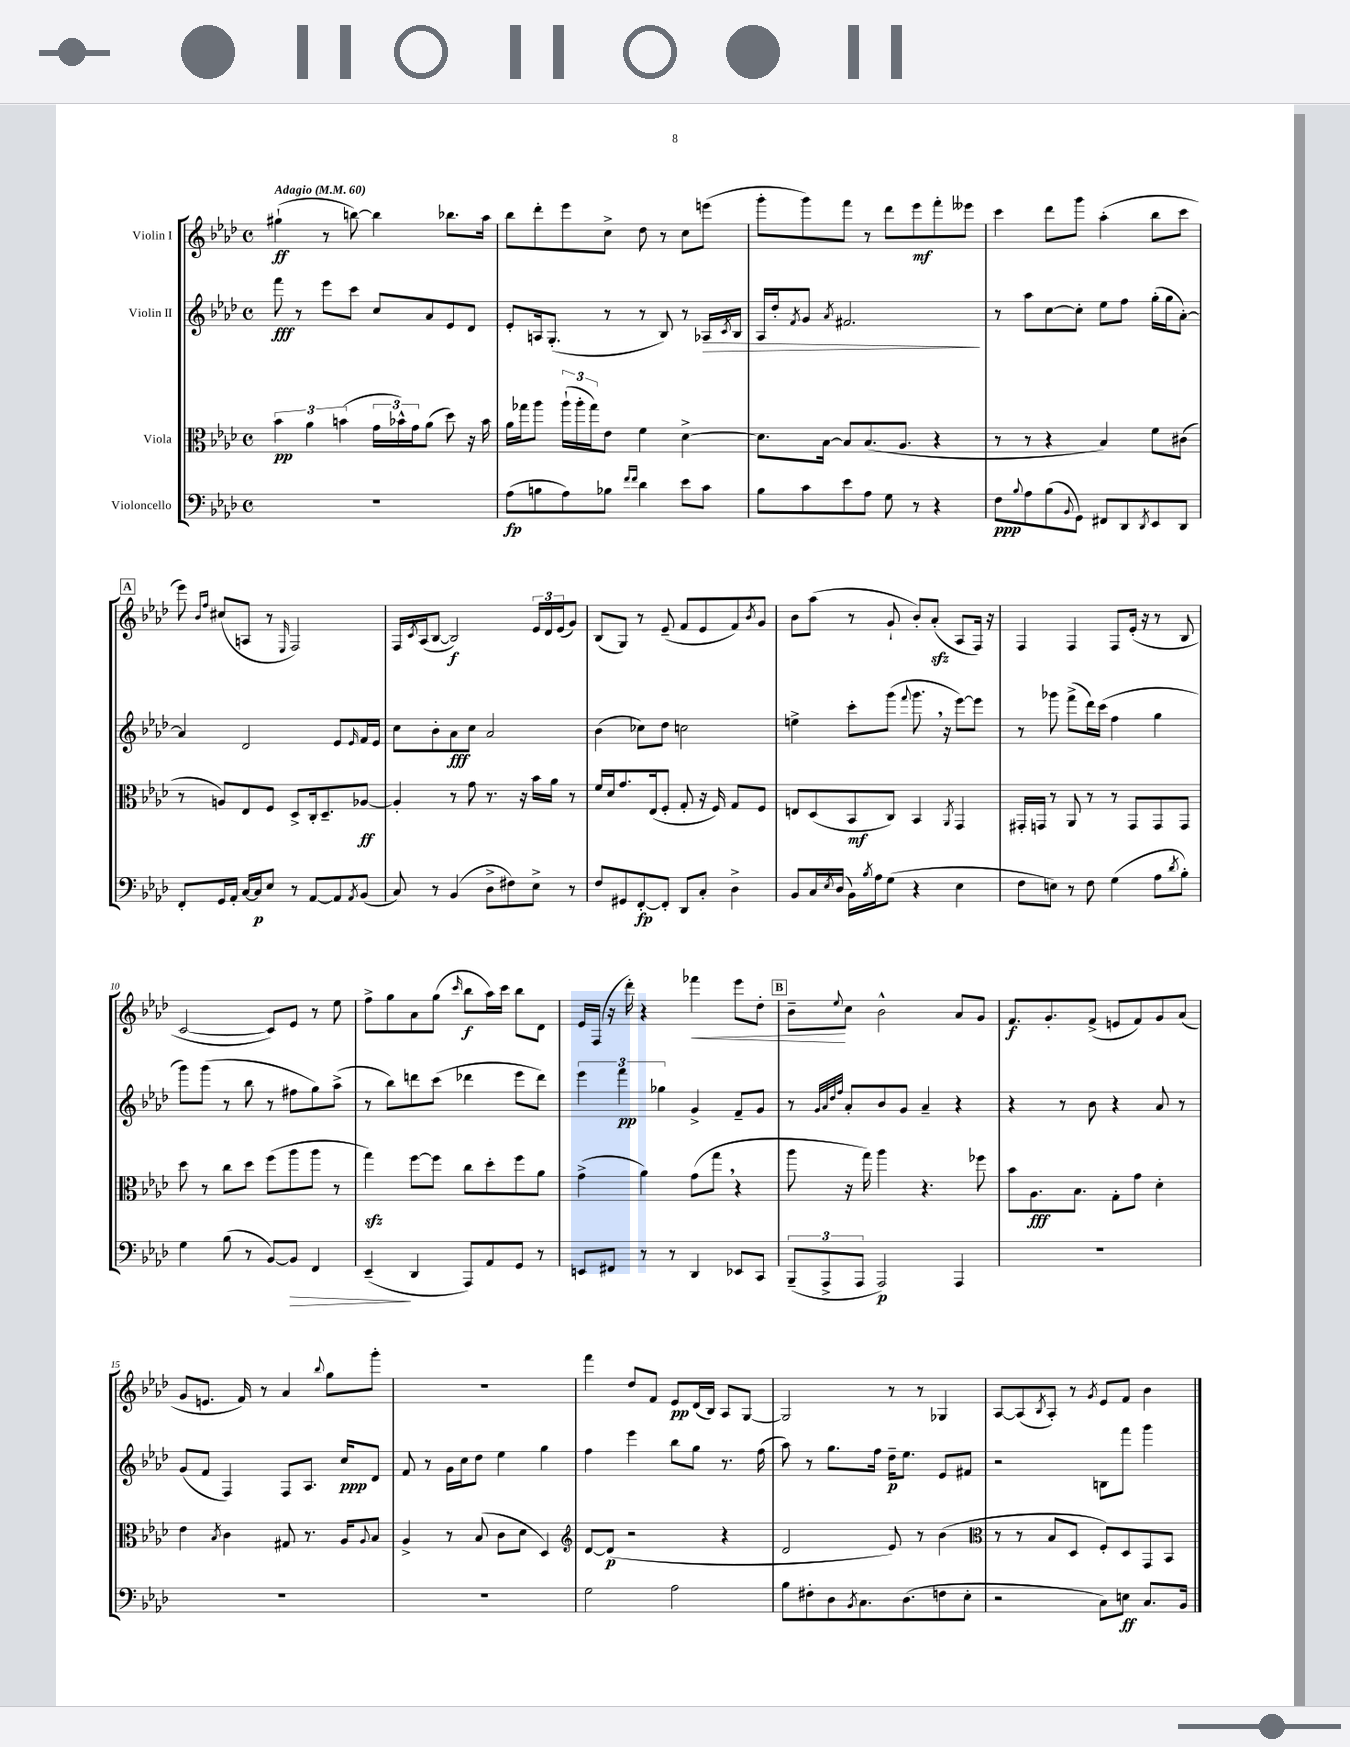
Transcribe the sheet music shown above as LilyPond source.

<<
\new StaffGroup <<
\new Staff = "s0" \with { instrumentName = "Violin I" } {
    \clef treble \key aes \major \defaultTimeSignature \time 4/4 \tempo "Adagio" 4 = 60
    gis''4-!\ff( r8 b''8~) b''4 bes''8. aes''16 |
    bes''8 des'''8-. ees'''8 c''8-> des''8 r8 c''8 e'''8( |
    g'''8-. g'''8) f'''8 r8 des'''8 ees'''8\mf f'''8-. eeses'''8 |
    c'''4 des'''8 g'''8 aes''4-.( bes''8 c'''8 |
    \mark \markup { \box "A" } ees'''8) \grace { bes'16 f''16 } cis''8( a8 r8 \grace { ees16 } f2) |
    f16 \acciaccatura { c'8 } aes16( bes8~ bes2\f) \tuplet 3/2 { ees'16 des'16 ees'16( } g'8) |
    bes8( g8) r8 ees'8--( f'8 ees'8 f'8) \acciaccatura { bes'8 } g'8 |
    bes'8 aes''8( r8 g'8-! bes'8-.) aes'8-.\sfz( aes8 f16) r16 |
    f4 f4 f8 ees'16-.( r16 r8 bes8 |
    c'2~ c'8) ees'8 r8 ees''8 |
    f''8-> g''8 aes'8 g''8( \grace { c'''16 } bes''8\f aes''16) c'''16 bes''8 des'8 |
    ees'16 f16( r16 des'''16-.) r4 fes'''4\< ees'''8 des''8-. |
    \mark \markup { \box "B" } bes'8--\! \appoggiatura { ees''8 } c''8 bes'2-^ aes'8 g'8 |
    f'8.\f g'8.-. f'8->( e'8 f'8) g'8 aes'8( |
    g'8 e'8. f'16) r8 aes'4 \appoggiatura { bes''8 } g''8 g'''8-. |
    R1 |
    f'''4 des''8 f'8 ees'8\pp des'16( bes16) aes8 g8~ |
    g2 r8 r8 ges4 |
    aes8~ aes8( \acciaccatura { bes8 } aes8-.) r8 \acciaccatura { g'8 } ees'8 f'8 bes'4 \bar "|." |
}
\new Staff = "s1" \with { instrumentName = "Violin II" } {
    \clef treble \key aes \major \defaultTimeSignature \time 4/4
    f'''8\fff r8 ees'''8 c'''8 c''8 aes'8 ees'8 des'8 |
    ees'8-. a16 g8.-.( r8 r8 bes8) r8 aes16\> \acciaccatura { c'8 } bes16 |
    aes16 des''16-. \acciaccatura { f'8 } g'8 \acciaccatura { aes'8 } fis'2.\! |
    r8 aes''8 c''8~ c''8-. ees''8 f''8 g''16-.( g''16 aes'8~-.) |
    \mark \markup { \box "A" } aes'4 des'2 ees'8 \grace { ees'16 } f'16 ees'16 |
    c''8 bes'8-. aes'8\fff c''8 aes'2 |
    bes'4( ces''8) des''8 c''2 |
    e''4-> c'''8-. g'''8( \appoggiatura { f'''8 } g'''8. \breathe r16 ees'''8~) ees'''8 |
    r8 ges'''8 f'''8->( des'''16) c'''16( f''4 g''4 |
    g'''8) g'''8( r8 bes''8 r8 fis''8 g''8) aes''8->( |
    r8 bes''8) d'''8 c'''8( des'''4 ees'''8 des'''8) |
    \tuplet 3/2 { ees'''4 f'''4\pp ges''4 } g'4-> f'8-- g'8 |
    \mark \markup { \box "B" } r8 \grace { g'32 aes'32 des''32 f''32 } aes'8-. bes'8 g'8 aes'4-- r4 |
    r4 r8 bes'8 r4 aes'8 r8 |
    g'8( f'8 f4) f8 aes8. c''16\ppp des'8 |
    f'8 r8 g'16 c''16 des''8 ees''4 g''4 |
    f''4 ees'''4 bes''8 g''8 r8. f''16( |
    aes''8) r8 g''8. f''16 des''16--\p ees''8. ees'8 fis'8 |
    r2 b8 f'''8 g'''4 \bar "|." |
}
\new Staff = "s2" \with { instrumentName = "Viola" } {
    \clef alto \key aes \major \defaultTimeSignature \time 4/4
    \tuplet 3/2 { bes'4\pp aes'4 b'4( } \tuplet 3/2 { g'16 bes'16-^) g'16 } aes'8( des''8) r16 bes'16 |
    aes'16 ges''16 aes''8 \tuplet 3/2 { aes''16-!( aes''16-. ges''16) } ees'8 f'4 des'4~-> |
    des'8. bes16~ bes8 bes8.( aes8. r4 |
    r8 r8 r4 bes4) f'8 cis'8( |
    \mark \markup { \box "A" } r8 a8) ees8 f8 des8-> c16-. des8.-- aes8~\ff |
    aes4-. r8 g'8 r8. r16 bes'16 aes'16 r8 |
    f'16 des'16 g'8. ees16( f8-. g8-. r16 f16) g8 f8 |
    e8 des8( bes,8\mf c8) bes,4 \acciaccatura { aes,8 } g,4 |
    gis,16-. g,16 r8 aes,8 r8 r8 g,8 g,8 g,8 |
    des''8 r8 c''8 des''8 f''8( aes''8 aes''8 r8 |
    g''4\sfz) f''8~ f''8 c''8 des''8-. f''8 aes'8 |
    g'4->( aes'4) g'8( g''8 \breathe r4 |
    \mark \markup { \box "B" } aes''8 r16 g''16) aes''4 r4. fes''8 |
    bes'8 aes8.\fff bes8. g8-. g'8 des'4-. |
    ees'4 \acciaccatura { bes8 } c'4 gis8 r8. aes16 \appoggiatura { aes8 } bes8 |
    aes4-> r8 bes8( c'8 des'8 des4) |
    \clef treble des'8~ des'8\p( r2 r4 |
    des'2 ees'8) r8 bes'4( |
    \clef alto r8 r8 bes8 des8 f8-.) des8 g,8 bes,8 \bar "|." |
}
\new Staff = "s3" \with { instrumentName = "Violoncello" } {
    \clef bass \key aes \major \defaultTimeSignature \time 4/4
    R1 |
    aes8\fp( b8 aes8) bes8 \grace { f'16 f'16 } des'4 ees'8 c'8 |
    bes8 c'8 ees'8 aes8 g8 r8 r4 |
    f8\ppp \appoggiatura { bes8 } aes8 bes8( \appoggiatura { bes,8 } g,8) fis,8 des,8 \acciaccatura { des,8 } ees,8 des,8 |
    \mark \markup { \box "A" } f,8-. g,16 aes,16-. c16~ c16\p ees8 r8 aes,8~ aes,8 \acciaccatura { aes,8 } bes,8( |
    c8) r8 bes,4( des8-> fis8) ees8-> r8 |
    f8 gis,8 f,8~-.\fp f,8-. des,8 c8-. des4-> |
    bes,8 c16 \acciaccatura { ees8 } des16( bes,16) \acciaccatura { bes8 } aes16 g8( r4 ees4 |
    f8 e8) r8 f8 g4( aes8 \acciaccatura { des'8 } bes8-.) |
    g4 bes8( r8 bes,8~) bes,8\> f,4 |
    ees,4--\!( des,4 aes,,8) aes,8 g,8 r8 |
    e,8 fis,8 r8 r8 des,4 ees,8 c,8 |
    \mark \markup { \box "B" } \tuplet 3/2 { bes,,8--( aes,,8-> aes,,8 } aes,,2\p) aes,,4 |
    R1 |
    R1 |
    R1 |
    g2 aes2 |
    bes8 fis8-. des8 \acciaccatura { bes,8 } c8. des8.( f8 ees8-. |
    r2 c8) e8\ff c8. bes,16 \bar "|." |
}
>>
>>
